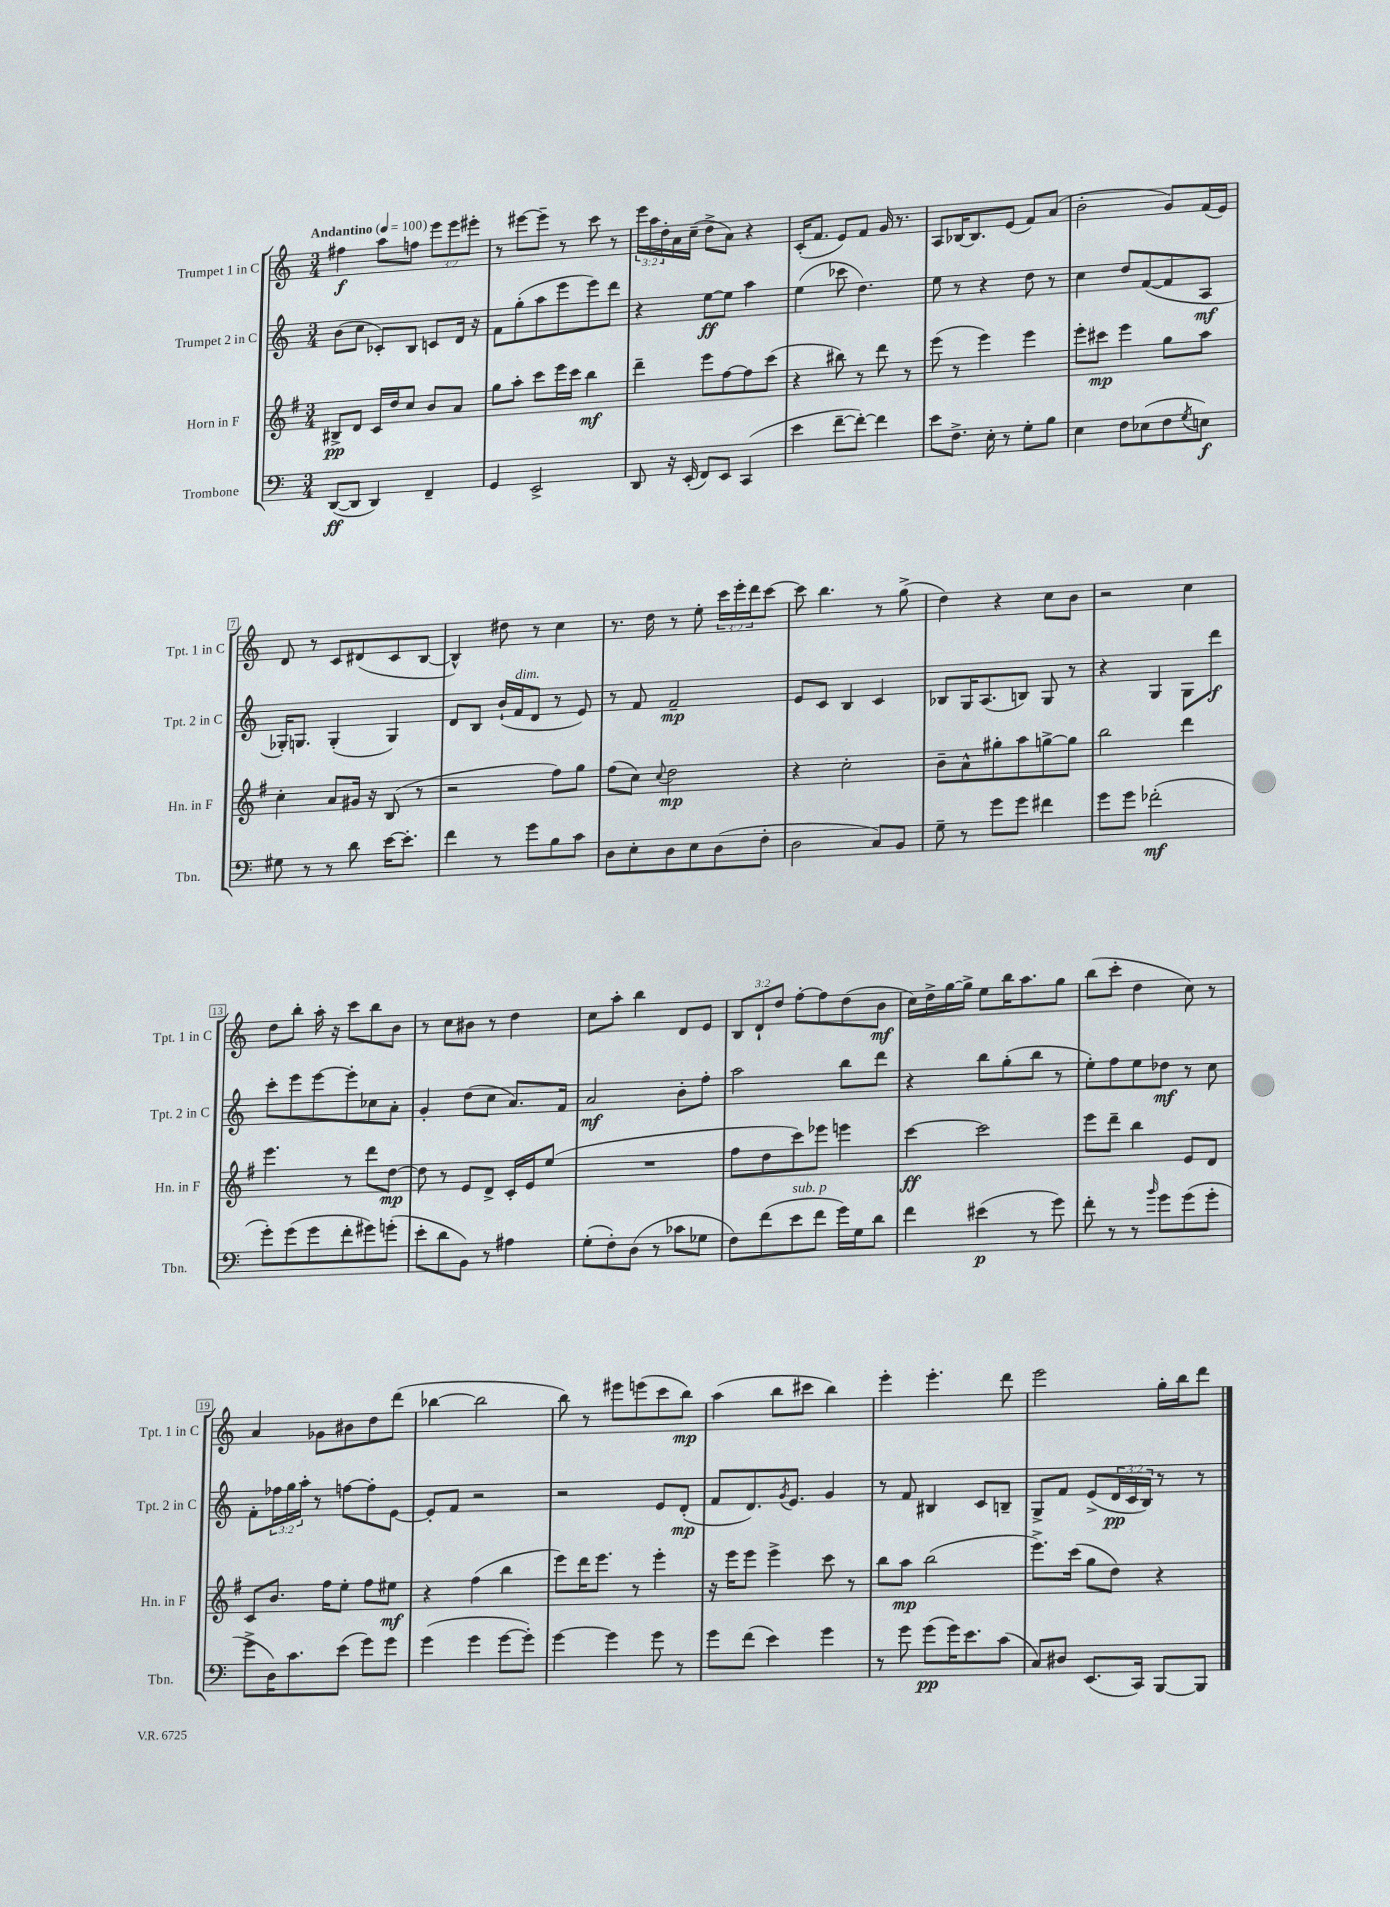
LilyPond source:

<<
\new StaffGroup <<
\new Staff = "s0" \with { instrumentName = "Trumpet 1 in C" shortInstrumentName = "Tpt. 1 in C" } {
    \clef treble \key c \major \numericTimeSignature \time 3/4 \override Staff.TupletNumber.text = #tuplet-number::calc-fraction-text \tempo "Andantino" 4 = 100
    fis''4\f a''8 f''8 \tuplet 3/2 { e'''8 e'''8 eis'''8-. } |
    r8 eis'''8~ eis'''8-- r8 c'''8 r8 |
    \tuplet 3/2 { e'''16 a''16 d''16-. } a'16 c''16--( d''8-> a'8) r4 |
    c'16-.( f'8. e'8) f'8 g'16 r8. |
    a8 bes16~ bes8. e'8( f'8) a'8( |
    b'2-. g'8) f'16( e'16) |
    d'8 r8 c'8 dis'8( c'8 b8~ |
    b4-^) dis''8 r8 c''4 |
    r8. d''16 r8 e''8-. \tuplet 3/2 { c'''16 e'''16-. d'''16 } c'''8~ |
    c'''8 b''4. r8 g''8->( |
    d''4) r4 c''8 b'8 |
    r2 c''4 |
    d''8 b''8-. a''16-. r16 c'''8 b''8 b'8 |
    r8 c''8 bis'8 r8 d''4 |
    c''8 a''8-. b''4 d'8 e'8 |
    \tuplet 3/2 { b8 d'8-! d''8 } f''8~-. f''8 d''8( b'8\mf |
    c''16) d''16-> g''16~ g''16-> e''8 b''16 a''8. g''8 |
    b''8( c'''8-. d''4 c''8) r8 |
    a'4 ges'8 bis'8 d''8 d'''8( |
    bes''4~ bes''2 |
    b''8) r8 eis'''8 e'''8( c'''8 b''8\mp) |
    a''4( b''8 cis'''8 b''4) |
    e'''4-. e'''4.-. d'''8 |
    e'''2 g''16-. b''16 d'''8 \bar "|." |
}
\new Staff = "s1" \with { instrumentName = "Trumpet 2 in C" shortInstrumentName = "Tpt. 2 in C" } {
    \clef treble \key c \major \numericTimeSignature \time 3/4 \override Staff.TupletNumber.text = #tuplet-number::calc-fraction-text
    b'8( c''8 ces'8-.) b8 c'8 d'16 r16 |
    f'8 g''8-.( a''8 e'''8 e'''8) d'''8 |
    r4 e''8~\ff e''8 a''4 |
    e''4( ces'''8 d''4.) |
    e''8 r8 r4 d''8 r8 |
    c''4 d''8 f'8~( f'8 a8\mf |
    ges16-.) g8. g4-.( g4) |
    d'8 b8 b'16-!( f'16^\markup { \italic "dim." } d'8 r8 e'8) |
    r8 f'8 f'2--\mp |
    e'8 c'8 b4 c'4 |
    bes8 g16 a8.( b8) g8 r8 |
    r4 g4 g8 d'''8\f |
    c'''8-. e'''8 e'''8~ e'''8-. ces''8 a'8-. |
    g'4-. d''8( c''8 a'8.) f'16 |
    a'2\mf b'8-. f''8-. |
    a''2 b''8 d'''8 |
    r4 b''8 g''8-.( b''8 r8 |
    e''8-.) f''8 e''8 des''8\mf r8 c''8 |
    f'8-. \tuplet 3/2 { fes''16 g''16 a''16-. } r8 f''8~ f''8-. e'8~ |
    e'8-. f'8 r2 |
    r2 e'8 d'8-.\mp( |
    f'8 d'8.) \acciaccatura { g'8 } e'8. g'4 |
    r8 f'8 bis4 c'8 b8-- |
    g8-> f'8 e'8->( \tuplet 3/2 { d'16\pp c'16 b16) } r8 r8 \bar "|." |
}
\new Staff = "s2" \with { instrumentName = "Horn in F" shortInstrumentName = "Hn. in F" } {
    \clef treble \key g \major \numericTimeSignature \time 3/4
    bis8->\pp d'8 c'16 d''16 c''8 b'8 a'8 |
    g''8 a''8-. c'''8 e'''16 c'''16 b''4\mf |
    d'''4-- e'''8 fis''8~ fis''8 c'''8( |
    r4 bis''8) r8 d'''8 r8 |
    e'''8( r8 e'''4) e'''4 |
    e'''8-. cis'''8\mp e'''4 g''8 a''8 |
    c''4-. a'8 gis'16 r16 b8( r8 |
    r2 fis''8) g''8 |
    fis''8( c''8) \appoggiatura { c''8 } d''2\mp |
    r4 c''2-. |
    b'8-- a'8-^ gis''8-. a''8 g''8~-> g''8 |
    b''2 d'''4 |
    e'''4. r8 d'''8 d''8~\mp |
    d''8 r8 e'8 d'8-> c'16-. e'16 e''8( |
    R2. |
    fis''8 d''8 c'''8) ees'''8 e'''4 |
    c'''4~\ff c'''2 |
    e'''8 d'''8-- b''4 e'8 d'8 |
    c'8 b'8. fis''16 e''8-. fis''8 eis''8\mf |
    r4 fis''4( b''4 |
    e'''8) d'''16 e'''8. r8 e'''4-. |
    r16 e'''16 e'''8 e'''4-> c'''8 r8 |
    b''8 a''8\mp b''2( |
    e'''8.->) c'''16( g''8 d''8) r4 \bar "|." |
}
\new Staff = "s3" \with { instrumentName = "Trombone" shortInstrumentName = "Tbn." } {
    \clef bass \key c \major \numericTimeSignature \time 3/4
    d,8~\ff( d,8 d,4) f,4-- |
    g,4 e,2-> |
    d,8 r16 e,16-.( f,8) e,8 c,4( |
    e'4 f'8~-- f'8~-.) f'4 |
    e'8 f8.-> e16-. r8 g8-. b8 |
    e4 f8 ees8( f8 \acciaccatura { g8 } e8\f) |
    gis8 r8 r8 d'8 e'16~ e'8.-. |
    f'4 r8 g'8 b8 c'8 |
    d8 e8-. d8 e8 d8( f8-. |
    d2 c8) b,8 |
    g8-- r8 g'8 g'8 fis'4 |
    g'8 g'8 fes'2-.\mf( |
    g'8-.) g'8( g'8 f'8-. gis'8) g'8-.( |
    e'8-. d'8 b,8) r8 ais4 |
    g8-.( f8-.) d8( r8 ces'8 ges8 |
    f8) f'8( e'8^\markup { \italic "sub. p" } f'8 g'16) g16 d'8 |
    f'4 eis'4\p( r8 g'8) |
    f'8-. r8 r8 \grace { b'16 } g'8 g'8( g'8-. |
    g'8-> d16) c'8. e'8( g'8) g'8 |
    g'4( g'4 g'8~ g'8-.) |
    g'4~ g'4 g'8 r8 |
    g'8 f'8( e'4) g'4 |
    r8 g'8 g'8\pp( g'16) e'8. c'8( |
    c8) dis8 e,8.( c,16) b,,8~ b,,8 \bar "|." |
}
>>
>>
\layout { \context { \Score \override BarNumber.stencil = #(make-stencil-boxer 0.1 0.3 ly:text-interface::print) } }
